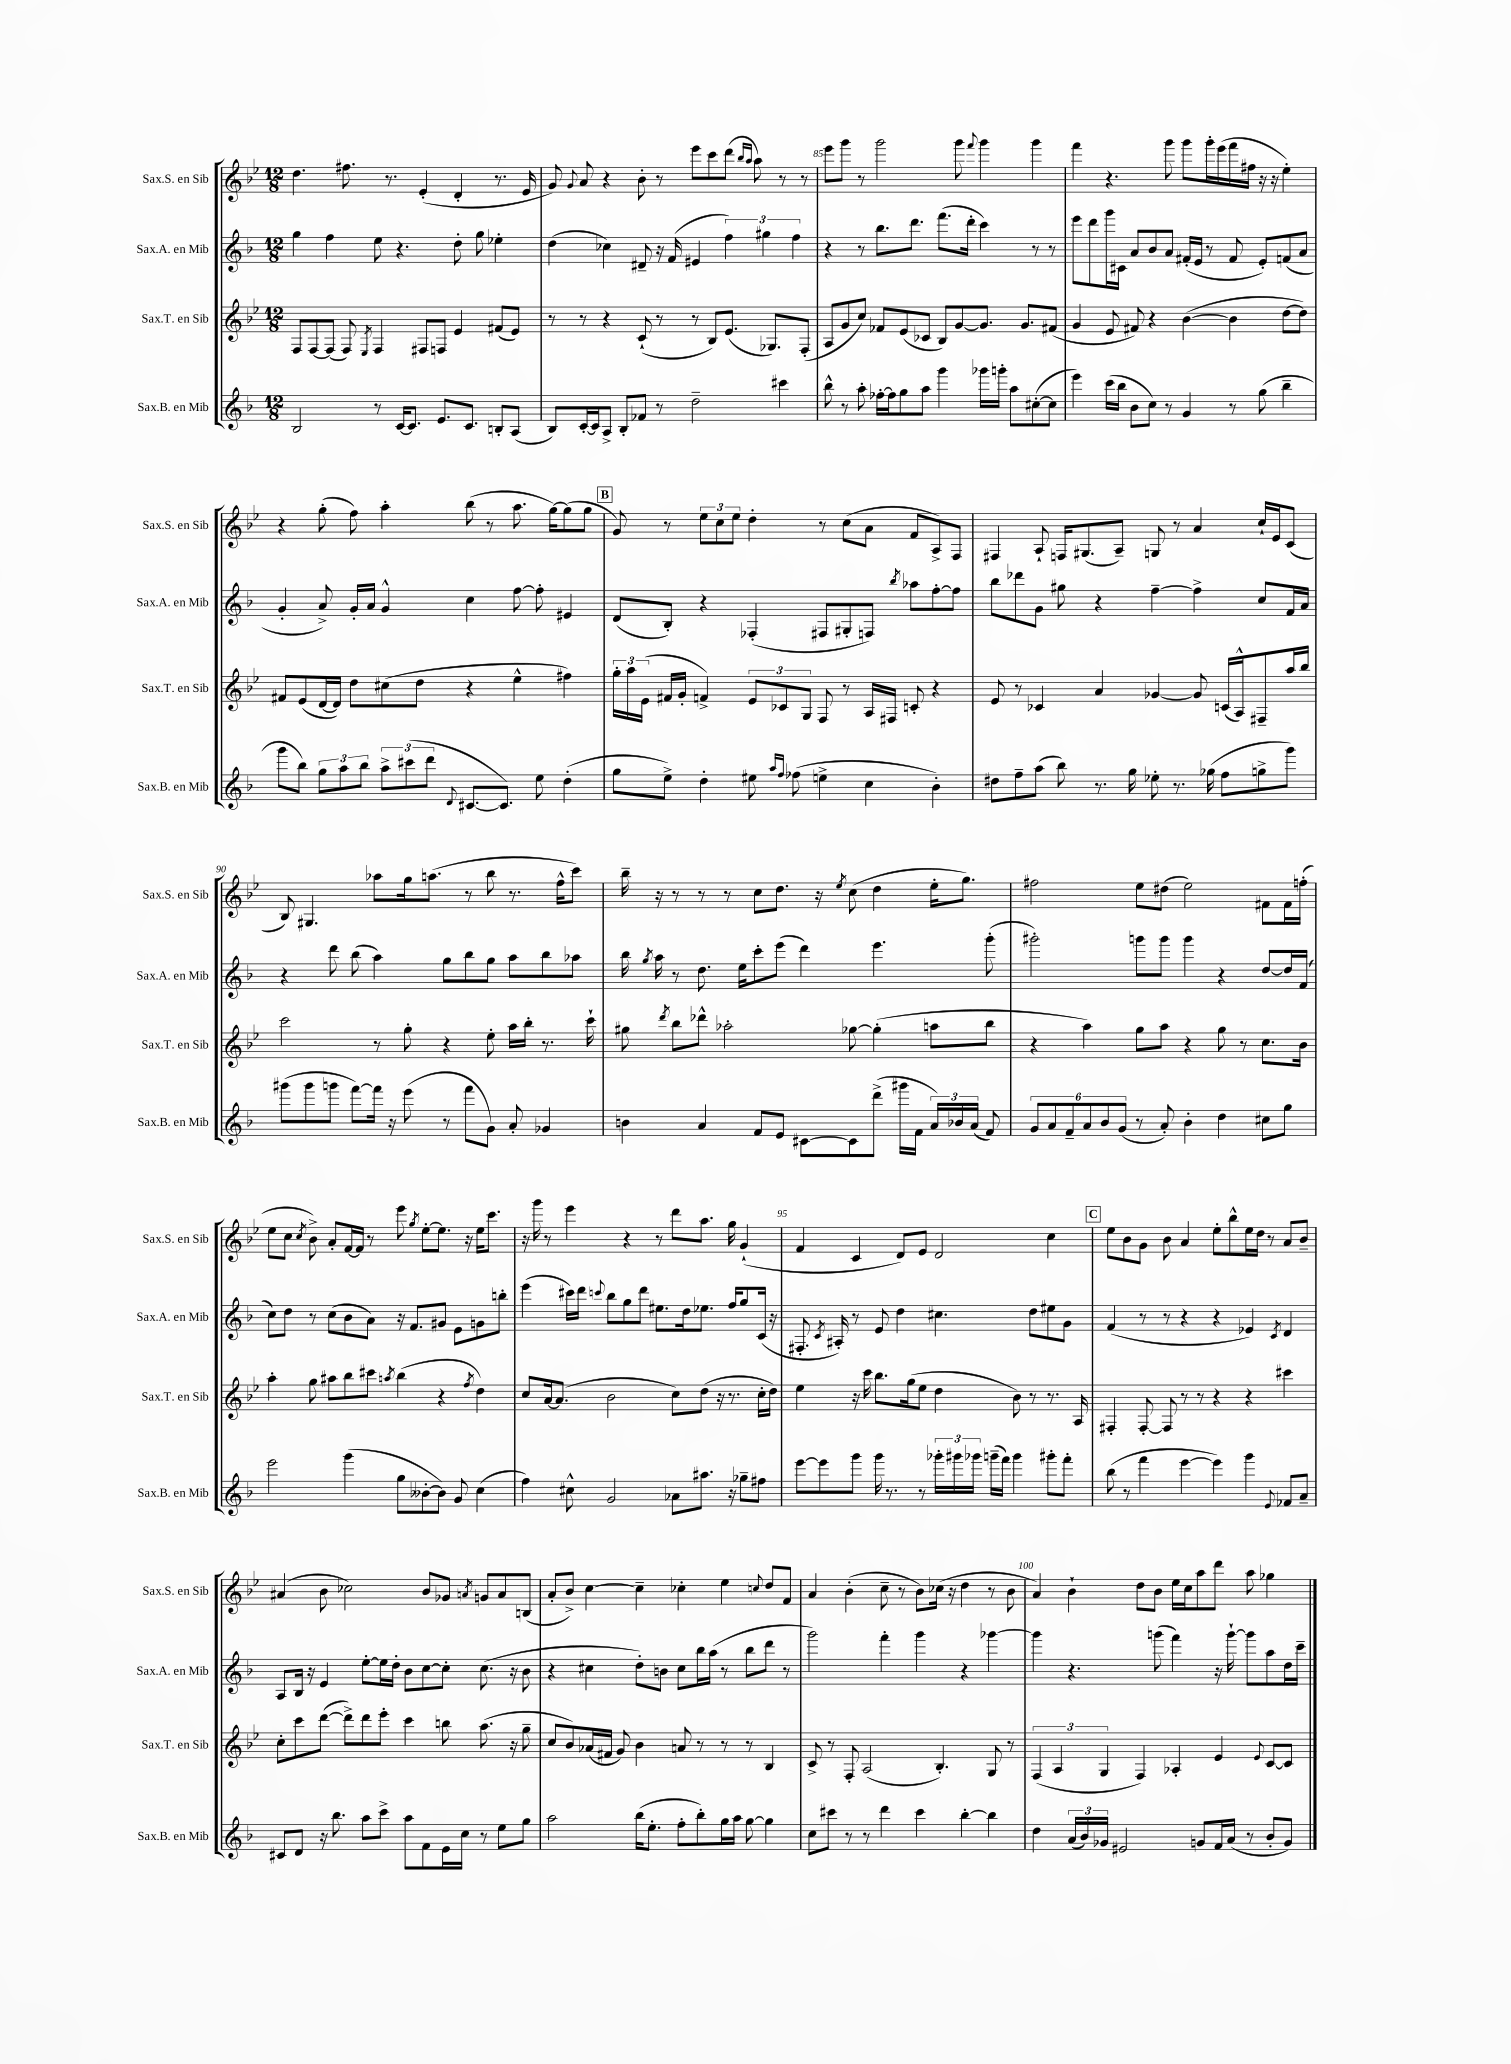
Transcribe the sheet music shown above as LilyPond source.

<<
\new StaffGroup <<
\new Staff = "s0" \with { instrumentName = "Sax.S. en Sib" shortInstrumentName = "Sax.S. en Sib" } {
    \clef treble \key bes \major \numericTimeSignature \time 12/8
    \autoBeamOff d''4. fis''8. r8. ees'4-.( d'4-. r8. ees'16 |
    g'8) \appoggiatura { g'8 } a'8 r4 bes'8-. r8 ees'''8[ c'''8 d'''8]( \grace { bes''16[ a''16] } a''8) r8 r8 |
    ees'''8[ g'''8] r8 g'''2 g'''8 \appoggiatura { f'''8 } g'''4 g'''4 |
    f'''4 r4. g'''8 g'''8[ g'''16-. ees'''16( f'''16 fis''16] r16 r16 ees''4-.) |
    r4 g''8-.( f''8) a''4-. bes''8( r8 a''8. g''16[~) g''8( g''8] |
    \mark \markup { \box "B" } g'8) r8 \tuplet 3/2 { ees''8[ c''8 ees''8] } d''4-. r8 c''8[( a'8] f'8[ a8->) f8] |
    fis4 a8-! f16[ gis8.( a8]--) g8 r8 a'4 c''16[-! ees'16 c'8]( |
    bes8) gis4. aes''8[ g''16 a''8.]( r8 bes''8 r8. f''16[-^ c'''8]) |
    bes''16-- r16 r8 r8 r8 c''8[ d''8.] r16 \acciaccatura { ees''8 } c''8( d''4 ees''16[-. g''8.]) |
    fis''2 ees''8[ dis''8]( ees''2) fis'8[ fis'16 f''16]-.( |
    ees''8[ c''8] \acciaccatura { c''8 } bes'8->) a'8[-. f'16~ f'16] r8 ees'''8 \acciaccatura { g''8 } ees''8[~-. ees''8.] r16 ees''16[ c'''8.] |
    r16 g'''16 r8 ees'''4 r4 r8 d'''8[ a''8.] g''16 g'4-!( |
    f'4 c'4 d'8[) ees'8] d'2 c''4 |
    \mark \markup { \box "C" } ees''8[ bes'8 g'8] bes'8 a'4 ees''8[-. bes''8-^ ees''16 d''16] r8 a'8[ bes'8]-- |
    ais'4( bes'8 ces''2) bes'8[ ges'8] \acciaccatura { a'8 } g'8[ a'8 b8]( |
    a'8[-. bes'8]->) c''4~ c''4-- ces''4-. ees''4 \appoggiatura { c''8 } d''8[ f'8] |
    a'4 bes'4-.( c''8-- r8 bes'8[) ces''16]( r16 d''4 r8 bes'8 |
    a'4) bes'4-! d''8[ bes'8] ees''16[ c''16 a''8 d'''8] a''8 ges''4 \bar "|." |
}
\new Staff = "s1" \with { instrumentName = "Sax.A. en Mib" shortInstrumentName = "Sax.A. en Mib" } {
    \clef treble \key f \major \numericTimeSignature \time 12/8
    \autoBeamOff g''4 f''4 e''8 r4. d''8-. g''8 ees''4-. |
    d''4( ces''4) dis'8-- r16 f'16( eis'4 \tuplet 3/2 { f''4) gis''4 f''4 } |
    r4 r8 bes''8.[ d'''8.] f'''8.[( d'''16]-. c'''4) r8 r8 |
    e'''8[ d'''8 g'''16 cis'16] a'8[ bes'8 a'8] fis'16[-.( e'16] r8 fis'8 e'8[-.) f'8( a'8] |
    g'4-. a'8->) g'16[-. a'16] g'4-^ c''4 f''8~ f''8-. eis'4 |
    \mark \markup { \box "B" } d'8[( bes8]-.) r4 fes4-.( fis8[ gis8-. f8]) \acciaccatura { bes''8 } aes''8[ f''8~-. f''8] |
    bes''8[ des'''8 g'8] gis''8 r4 f''4~-- f''4-> c''8[ f'16 a'16] |
    r4 d'''8 bes''8( a''4) g''8[ bes''8 g''8] a''8[ bes''8 aes''8] |
    bes''16 \acciaccatura { g''8 } a''16 r8 d''8. e''16[ c'''8-. e'''8]( d'''4) e'''4. g'''8-.( |
    gis'''2-.) g'''8[ g'''8] g'''4 r4 d''8[~ d''16 f'16]( |
    c''8[) d''8] r8 c''8[( bes'8 a'8]) r16 f'8.[ gis'8] e'8[ g'8 b''8]-. |
    e'''4( cis'''16[) d'''16] \appoggiatura { c'''8 } bes''8[ g''8 d'''8] eis''8.[ d''16 ees''8.] f''16[ g''8 c'16]( r16 |
    fis8.-. \acciaccatura { c'8 } ais16-.) r8 e'8 d''4 cis''4. d''8[ eis''8 g'8] |
    \mark \markup { \box "C" } f'4( r8 r8 r4 r4 ees'4) \acciaccatura { c'8 } d'4 |
    a8[ bes16] r16 e'4 e''8[~-. e''16 d''16]-. bes'8[ c''8~ c''8]-. c''8.( r16 bes'8 |
    r4 cis''4 d''8[-.) b'8] cis''8[ bes''16 a''16]( r8 bes''8[ d'''8] r8 |
    g'''2) f'''4-. g'''4 r4 ges'''4~ |
    ges'''4 r4. g'''8( f'''4) r16 g'''16~-! g'''8[ a''8 d''16 c'''16]-- \bar "|." |
}
\new Staff = "s2" \with { instrumentName = "Sax.T. en Sib" shortInstrumentName = "Sax.T. en Sib" } {
    \clef treble \key bes \major \numericTimeSignature \time 12/8
    \autoBeamOff f8[ f8~ f8]( f8) \acciaccatura { ees8 } f4 fis8[ f8] ees'4 fis'8[( ees'8]) |
    r8 r8 r4 c'8-!( r8 r8 bes8[) ees'8.]( ges8.[) f8]-.( |
    a8[ g'8 c''8]) fes'8[ ees'8( ces'8] bes8[) g'8~ g'8.] g'8.[ fis'8]( |
    g'4 ees'8 fis'8) r4 bes'4~( bes'4 d''8[~ d''8]) |
    fis'8[ ees'8( d'16~ d'16]) d''8[ cis''8( d''8] r4 ees''4-^ fis''4) |
    \mark \markup { \box "B" } \tuplet 3/2 { g''16[-. a''16 ees'16]( } fis'16[ g'16]-. f'4->) \tuplet 3/2 { ees'8[ ces'8 g8] } f8 r8 a16[ fis16] c'8-. r4 |
    ees'8 r8 ces'4 a'4 ges'4~ ges'8 c'16[( a16-^) fis8-- a''16 bes''16] |
    c'''2 r8 g''8-. r4 ees''8-. a''16[ bes''16]-. r8. c'''16-! |
    gis''8 \acciaccatura { d'''8 } bes''8[ des'''8]-^ aes''2-. ges''8~ ges''4-.( a''8[ bes''8] |
    r4 a''4) g''8[ a''8] r4 g''8 r8 c''8.[ bes'16] |
    a''4-. g''8 ais''8[ bes''8 cis'''8] \acciaccatura { a''8 } bes''4( r4 \acciaccatura { f''8 } d''4) |
    c''8[ a'16~ a'8.]( bes'2 c''8[) d''8]( r16 r8. c''16[-. d''16]) |
    ees''4 r16 c'''16 bes''8.[ g''16( ees''8] d''4 bes'8) r8 r8. a16 |
    \mark \markup { \box "C" } fis4-. fis8~-. fis8 r8 r8 r4 r4 cis'''4 |
    c''8[-. c'''8 d'''8]~( d'''8[->) d'''8 ees'''8]-. c'''4 b''8 a''8.( r16 g''8-- |
    c''8[ bes'8) aes'16( fis'16] g'8) bes'4 a'8 r8 r8 r8 bes4 |
    c'8-> r8 f8-. a2( bes4.-.) g8 r8 |
    \tuplet 3/2 { f4( a4 g4 } f4) aes4-. ees'4 \appoggiatura { ees'8 } c'8[~ c'8] \bar "|." |
}
\new Staff = "s3" \with { instrumentName = "Sax.B. en Mib" shortInstrumentName = "Sax.B. en Mib" } {
    \clef treble \key f \major \numericTimeSignature \time 12/8
    \autoBeamOff bes2 r8 c'16[~ c'8.] e'8.[ c'8.] b8[-. a8]( |
    bes8[) c'16~-. c'16 a8]-> bes8[-. fes'8] r8 d''2-- cis'''4 |
    bes''8-^ r8 a''8-. fes''16[~-. fes''16 g''8 a''8] g'''4 ges'''16[ g'''16]-. a''8[ cis''8~-.( cis''8] |
    e'''4) c'''16[( bes''16] bes'8[ c''8]) r8 g'4 r8 g''8( bes''4-- |
    g'''8[ bes''8]) \tuplet 3/2 { g''8[ a''8 bes''8] } \tuplet 3/2 { a''8[-> cis'''8( d'''8] } \appoggiatura { d'8 } cis'8.[~ cis'8.]) e''8 d''4-.( |
    \mark \markup { \box "B" } g''8[ e''8]->) d''4-. eis''8 \grace { a''16[ f''16] } fes''8( e''4-> c''4 bes'4-.) |
    dis''8[ f''8-- a''8]( bes''8) r8. g''16 ees''8-. r8. ges''16( f''8[ g''8-> g'''8]) |
    gis'''8[( gis'''8 g'''8] f'''8[~) f'''16] r16 e'''8( r8 f'''8[ g'8]) a'8-. ges'4 |
    b'4 a'4 f'8[ e'8] cis'8[~ cis'8 d'''8]->( gis'''16[ f'16] \tuplet 3/2 { a'16[) bes'16 a'16]( } f'8) |
    \tuplet 6/4 { g'8[ a'8 f'8-- a'8 bes'8 g'8]( } r8 a'8-.) bes'4-. d''4 cis''8[ g''8] |
    e'''2 g'''4( g''8[ beses'8~-. beses'8]) g'8 c''4( |
    f''4) cis''8-^ g'2 aes'8[ ais''8.] r16 ges''8[-- fis''8] |
    e'''8[~ e'''8 g'''8] g'''16 r8. r8 \tuplet 3/2 { ges'''16[-. gis'''16 ges'''16] } g'''16[--( f'''16]) g'''4 gis'''8[-. f'''8]-. |
    \mark \markup { \box "C" } bes''8( r8 f'''4 e'''4~ e'''4) g'''4 \appoggiatura { e'8 } fes'8[ a'8]-- |
    cis'8[ d'8] r16 bes''8. a''8[ c'''8]-> a''8[ f'8 e'16 c''16] r8 e''8[ g''8] |
    a''2 bes''16[( e''8.]-. f''8[-. bes''8-.) g''16 a''16] g''8~ g''4 |
    c''8[ cis'''8] r8 r8 d'''4 cis'''4 bes''4~-. bes''4 |
    d''4 \tuplet 3/2 { a'16[( bes'16) ges'16] } eis'2 g'8[ f'16 a'16]( r8 bes'8[-. g'8]) \bar "|." |
}
>>
>>
\layout { \context { \Score currentBarNumber = #83 \override BarNumber.break-visibility = ##(#f #t #t) barNumberVisibility = #(every-nth-bar-number-visible 5) } }
